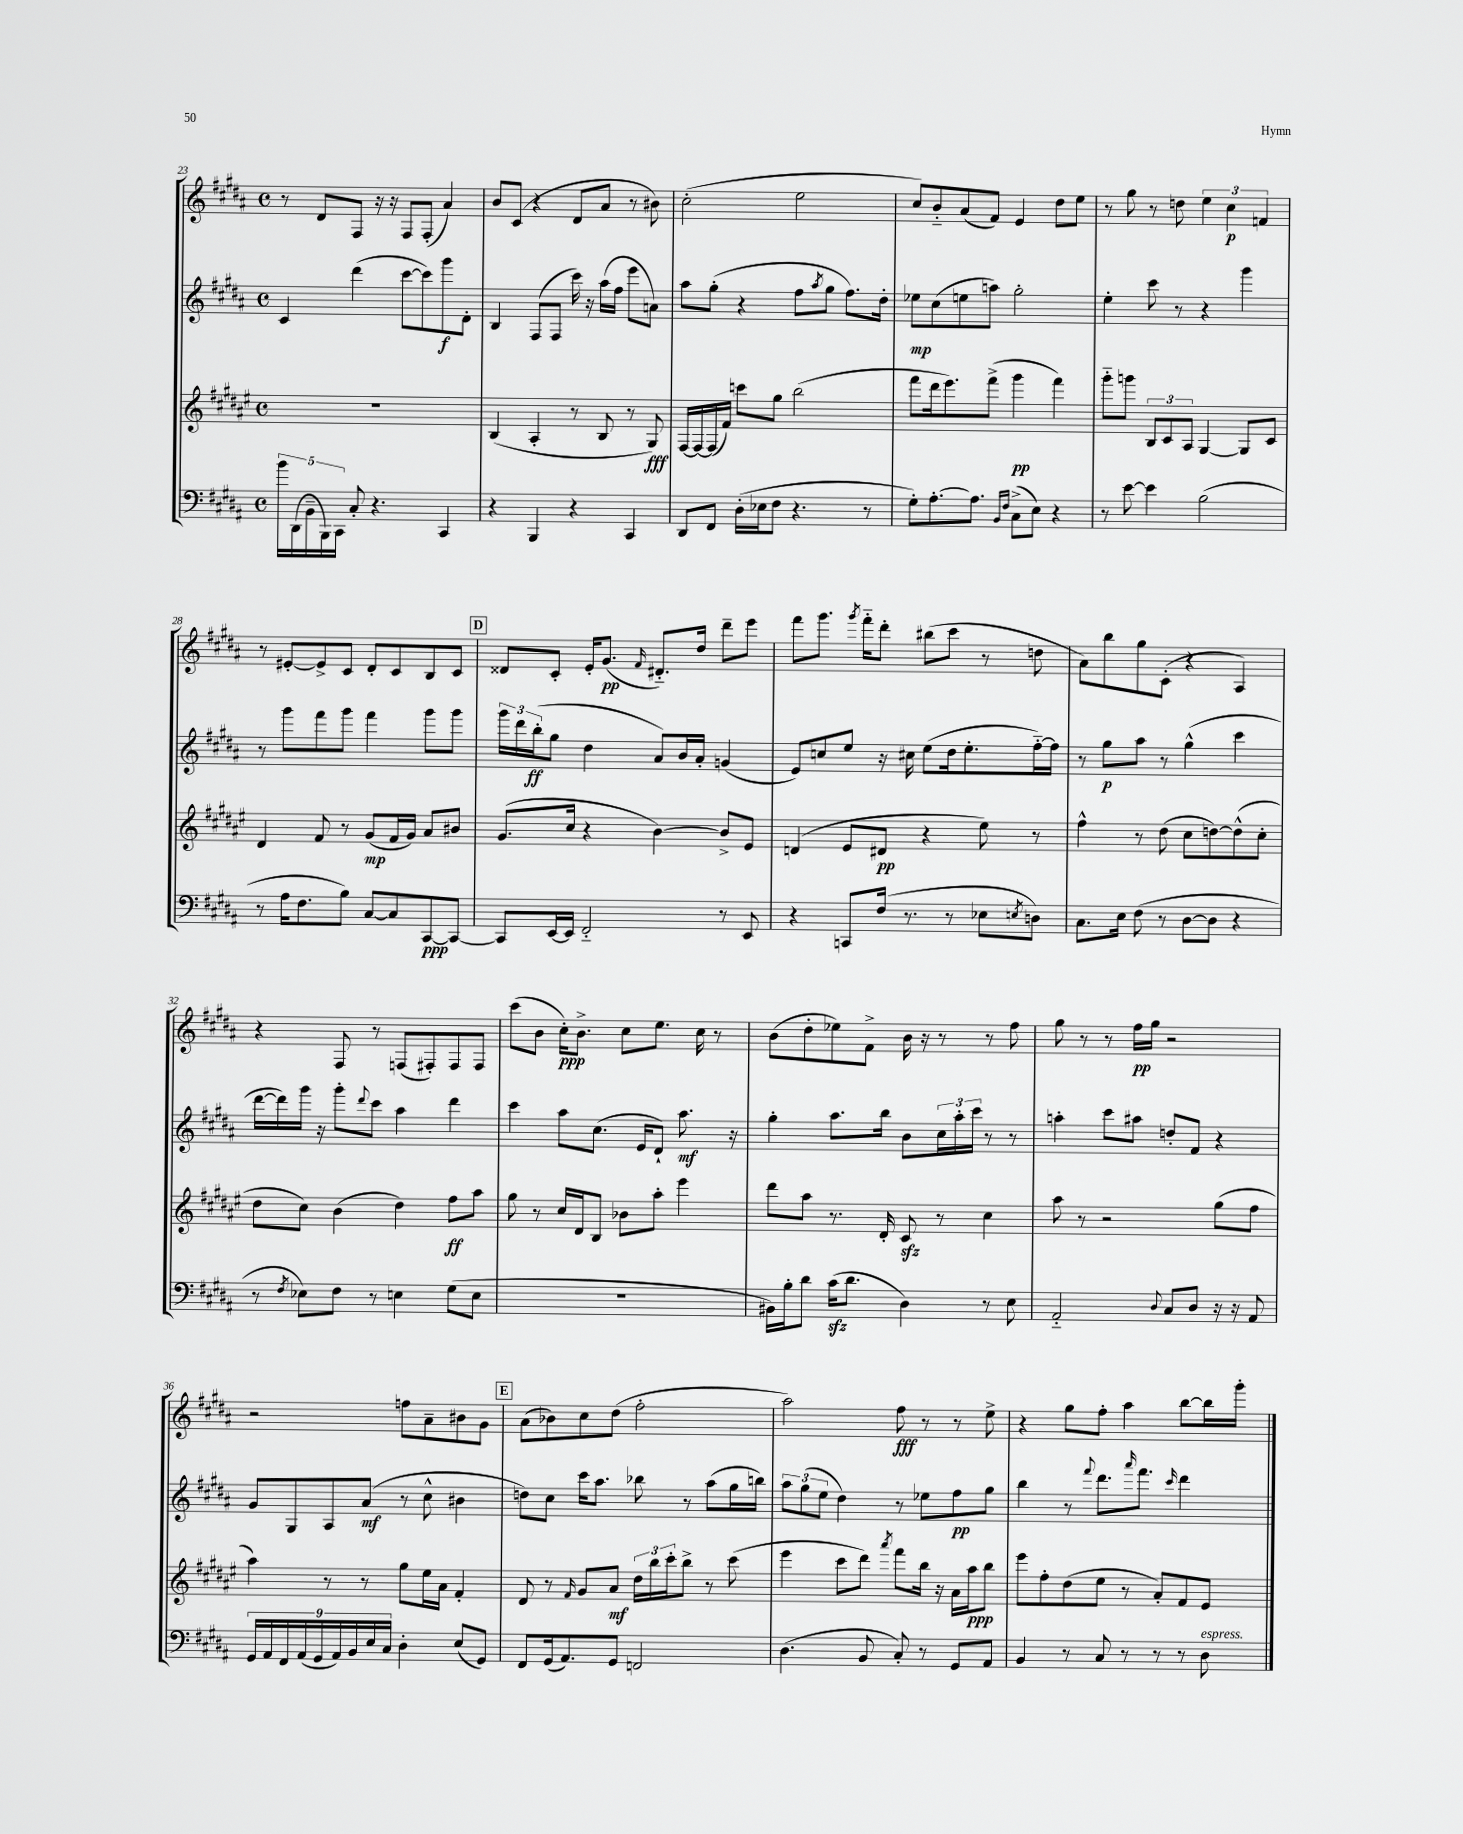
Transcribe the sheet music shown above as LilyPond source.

<<
\new StaffGroup <<
\new Staff = "s0" {
    \clef treble \key b \major \defaultTimeSignature \time 4/4
    r8 dis'8 fis8 r16 r16 fis8 fis8-.( ais'4) |
    b'8 cis'8( r4 dis'8 ais'8 r8 bis'8) |
    cis''2-.( e''2 |
    cis''8) b'8-_ ais'8( fis'8) e'4 dis''8 e''8 |
    r8 gis''8 r8 d''8 \tuplet 3/2 { e''4 cis''4\p f'4 } |
    r8 eis'8~-. eis'8-> cis'8 dis'8-. cis'8 b8 cis'8 |
    \mark \markup { \box "D" } disis'8 cis'8-. e'16-. gis'8.\pp( \grace { fis'16 } dis'8.-_) dis''16 dis'''8-- e'''8 |
    fis'''8 gis'''8. \acciaccatura { gis'''8 } fis'''16-_ dis'''8-. bis''8( cis'''8 r8 d''8 |
    ais'8) b''8 gis''8 cis'8-.( r4 ais4) |
    r4 fis8 r8 f8( fis8-.) fis8 fis8 |
    cis'''8( b'8 cis''16-.\ppp) b'8.-> cis''8 e''8. cis''16 r8 |
    b'8( dis''8-. ees''8) fis'8-> b'16 r16 r8 r8 fis''8 |
    gis''8 r8 r8 fis''16\pp gis''16 r2 |
    r2 f''8 ais'8-- bis'8 gis'8 |
    \mark \markup { \box "E" } ais'8( bes'8) cis''8 dis''8( fis''2-. |
    ais''2) fis''8\fff r8 r8 e''8-> |
    r4 gis''8 fis''8-. ais''4 b''8~ b''16 gis'''16-. \bar "|." |
}
\new Staff = "s1" {
    \clef treble \key b \major \defaultTimeSignature \time 4/4
    cis'4 dis'''4( cis'''8~ cis'''8) gis'''8\f dis'8-. |
    b4 fis8( fis8 cis'''16) r16 ais''16( fis''16 e'''8 a'8) |
    ais''8 gis''8-.( r4 fis''8 \acciaccatura { ais''8 } gis''8 fis''8.) dis''16-. |
    ees''8\mp cis''8( e''8 a''8) gis''2-. |
    e''4-. cis'''8 r8 r4 gis'''4 |
    r8 gis'''8 fis'''8 gis'''8 fis'''4 gis'''8 gis'''8 |
    \mark \markup { \box "D" } \tuplet 3/2 { gis'''16 dis'''16 b''16-.\ff( } gis''8 dis''4 ais'8) b'16 ais'16-. g'4( |
    e'8) c''8 e''8 r16 cis''16 e''8( dis''16 e''8.-. fis''16~-_) fis''16 |
    r8 gis''8\p ais''8 r8 gis''4-^( cis'''4 |
    dis'''16~ dis'''16) gis'''16 r16 gis'''8-. \appoggiatura { dis'''8 } cis'''8 ais''4 dis'''4 |
    cis'''4 ais''8 cis''8.( e'16 dis'8-!) ais''8.\mf r16 |
    gis''4-. ais''8. b''16 b'8 \tuplet 3/2 { cis''16 ais''16-. cis'''16 } r8 r8 |
    a''4-. cis'''8 ais''8 d''8-. fis'8 r4 |
    gis'8 gis8 ais8 ais'8\mf( r8 cis''8-^ bis'4 |
    \mark \markup { \box "E" } d''8) cis''8 cis'''16 ais''8. bes''8 r8 ais''8( gis''16 b''16) |
    \tuplet 3/2 { ais''8 gis''8( e''8 } dis''4) r8 ees''8 fis''8\pp gis''8 |
    b''4 r8 \appoggiatura { fis'''8 } dis'''8. \grace { ais'''16 } fis'''8. \grace { cis'''16 } dis'''4 \bar "|." |
}
\new Staff = "s2" {
    \clef treble \key fis \major \defaultTimeSignature \time 4/4
    R1 |
    b4( ais4-. r8 b8 r8 gis8\fff) |
    fis16~ fis16~ fis16( fis'16) c'''8 gis''8 b''2( |
    fis'''8 dis'''16 eis'''8.) fis'''8->( gis'''4\pp fis'''4) |
    gis'''8-_ g'''8 \tuplet 3/2 { b8 cis'8 ais8 } gis4~ gis8 cis'8 |
    dis'4 fis'8 r8 gis'8\mp( fis'16 gis'16) ais'8 bis'8 |
    \mark \markup { \box "D" } gis'8.( cis''16 r4 b'4~) b'8-> eis'8 |
    d'4( eis'8 dis'8\pp r4 eis''8) r8 |
    fis''4-^ r8 dis''8( cis''8 d''8~) d''8-^( cis''8-. |
    dis''8 cis''8) b'4( dis''4) fis''8\ff ais''8 |
    gis''8 r8 cis''16 dis'16 b8 bes'8 ais''8-. eis'''4 |
    dis'''8 ais''8 r8. dis'16-. cis'8\sfz r8 cis''4 |
    ais''8 r8 r2 gis''8( fis''8 |
    ais''4) r8 r8 gis''8 eis''16 ais'16 fis'4-. |
    \mark \markup { \box "E" } dis'8 r8 \grace { fis'16 } gis'8 ais'8\mf \tuplet 3/2 { dis''16 b''16 cis'''16-. } b''8-> r8 cis'''8( |
    eis'''4 cis'''8 dis'''8) \acciaccatura { ais'''8 } fis'''8 b''16 r16 ais'16 ais''16\ppp b''8 |
    eis'''8 fis''8-. dis''8( eis''8 r8 ais'8-.) fis'8 eis'8 \bar "|." |
}
\new Staff = "s3" {
    \clef bass \key b \major \defaultTimeSignature \time 4/4
    \tuplet 5/4 { b'16 dis,16( b,16-- b,,16) cis,16 } cis8-. r4. cis,4 |
    r4 b,,4 r4 cis,4 |
    dis,8 fis,8 dis16-.( ees16 fis8 r4. r8 |
    gis8-.) ais8.~-. ais8. \grace { b,16 fis16 } cis8->( e8) r4 |
    r8 e'8~ e'4 b2( |
    r8 ais16 fis8. b8) cis8~ cis8 cis,8~\ppp cis,8~ |
    \mark \markup { \box "D" } cis,8 e,16~ e,16 fis,2-_ r8 e,8 |
    r4 c,8 fis16( r8. r8 ees8 \acciaccatura { e8 } d8) |
    cis8. e16 fis8( r8 dis8~ dis8 r4 |
    r8 \acciaccatura { fis8 } ees8) fis8 r8 e4 gis8( e8 |
    R1 |
    bis,16) b16-. dis'8 cis'16\sfz( dis'8. dis4) r8 e8 |
    ais,2-_ \appoggiatura { dis8 } cis8 dis8 r16 r16 ais,8 |
    \tuplet 9/8 { gis,16 ais,16 fis,16 ais,16( gis,16 ais,16) b,16 e16 cis16 } dis4-. e8( gis,8) |
    \mark \markup { \box "E" } fis,8 gis,16( ais,8.) gis,8 f,2 |
    dis4.( b,8 cis8-.) r8 gis,8 ais,8 |
    b,4 r8 cis8 r8 r8 r8 dis8^\markup { \italic "espress." } \bar "|." |
}
>>
>>
\layout { \context { \Score currentBarNumber = #23 } }
